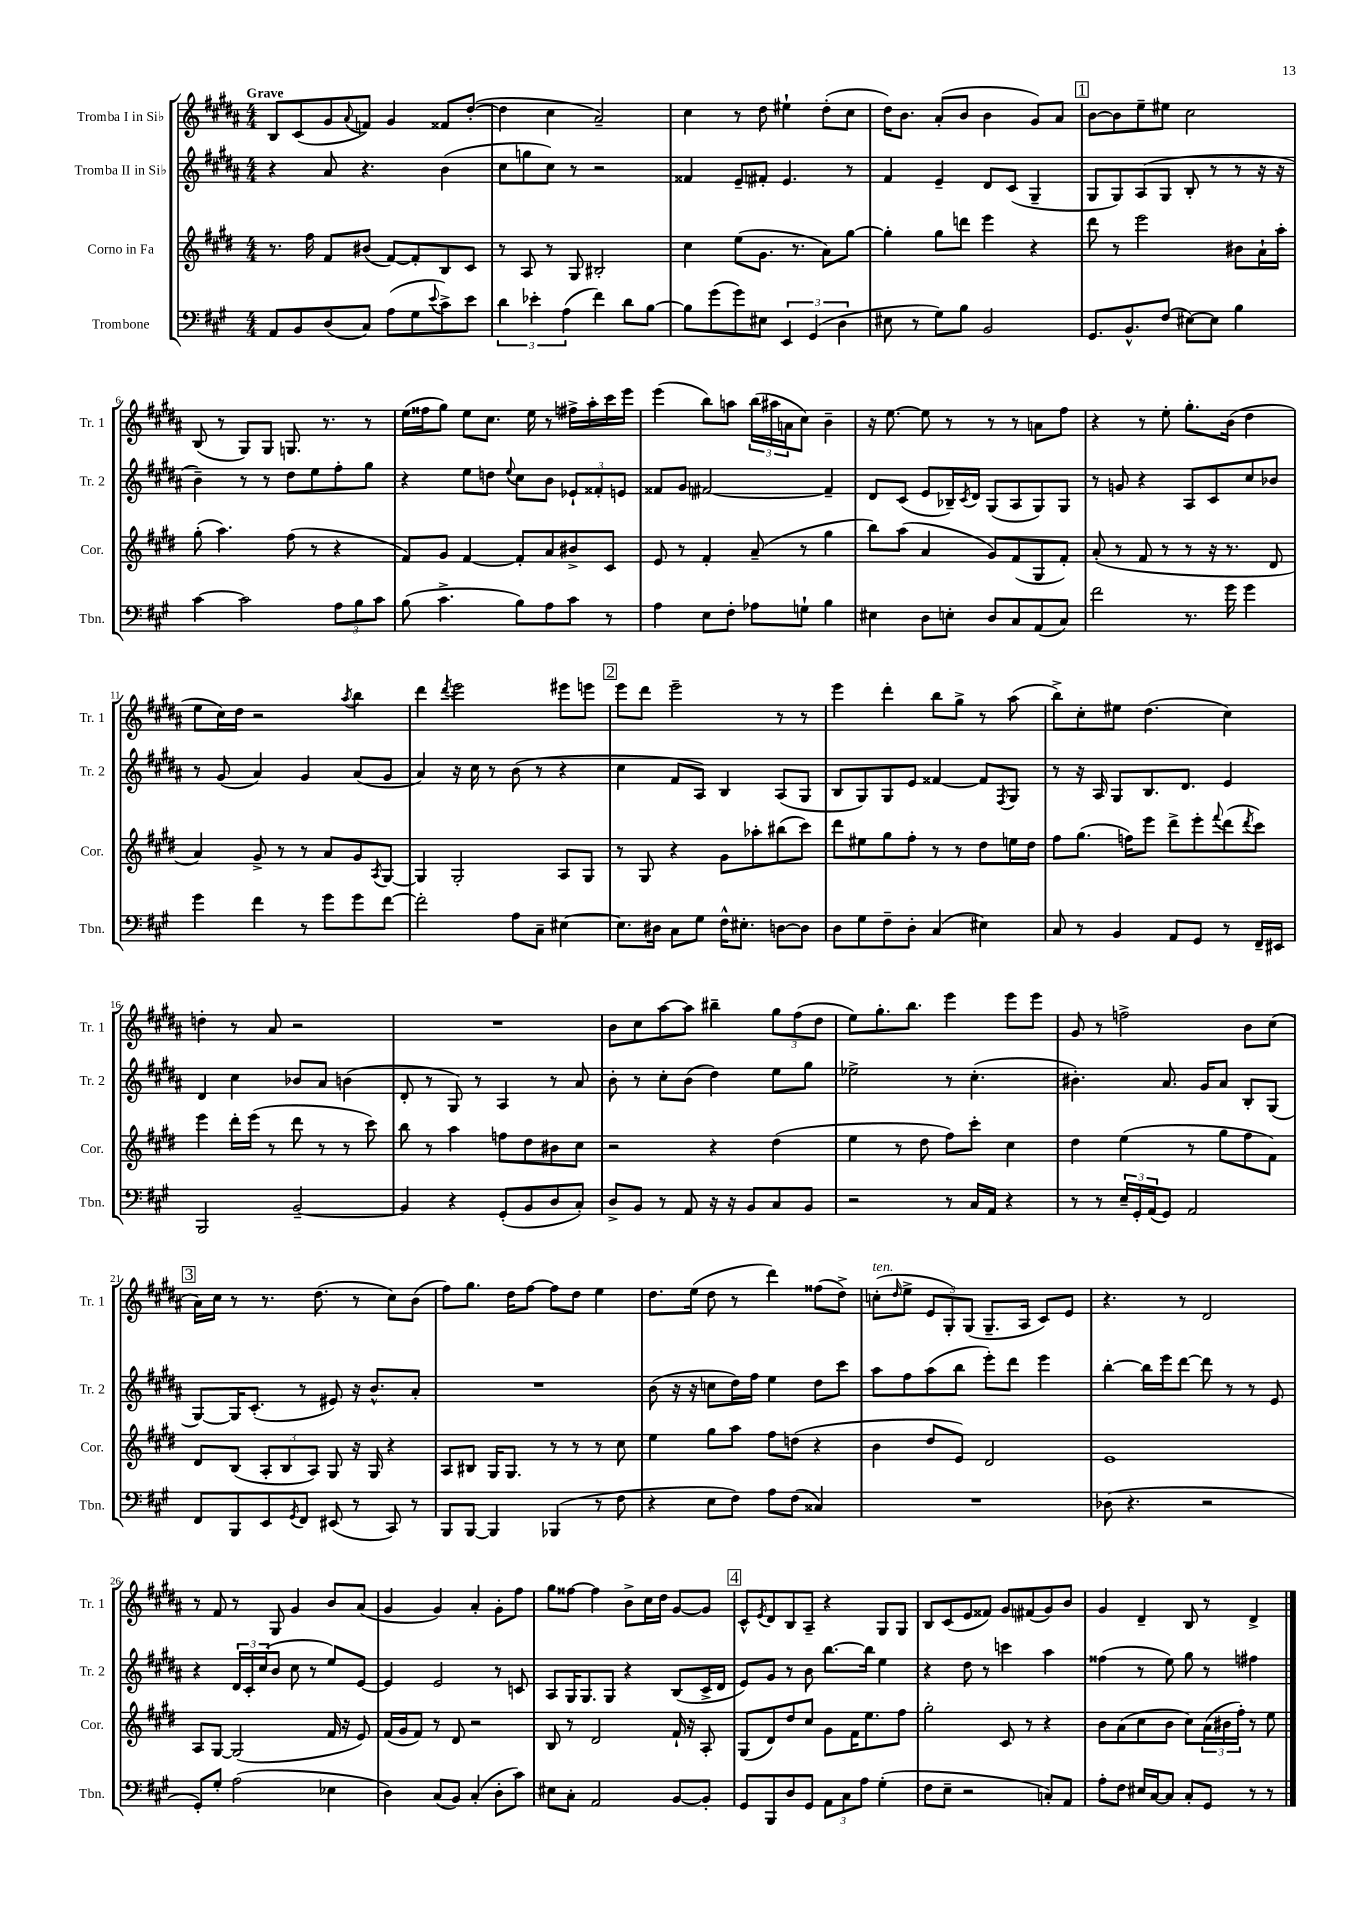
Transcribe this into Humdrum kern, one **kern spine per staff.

**kern	**kern	**kern	**kern
*staff4	*staff3	*staff2	*staff1
*clefF4	*clefG2	*clefG2	*clefG2
*k[f#c#g#]	*k[f#c#g#d#]	*k[f#c#g#d#a#]	*k[f#c#g#d#a#]
*M4/4	*M4/4	*M4/4	*M4/4
8AA	8.r	4r	8B
8BB	.	.	(8c#
.	16ff#	.	.
(8D	8f#	8a#	8g#
.	.	.	8qqa#
8C#)	(8b#	4.r	8f)
(8A	[8f#)	.	4g#
8G#	8f#']	.	.
8qqe	.	.	.
8c#^)	8B	(4b	8f##
8e	8c#	.	([8dd#'
=	=	=	=
6d	8r	8cc#	4dd#]
.	8A	8gg	.
6e-'	.	.	.
.	8r	8cc#)	4cc#
(6A	.	.	.
.	8G#	8r	.
4f#)	2B#'	2r	2a#~)
8d	.	.	.
[8B	.	.	.
=	=	=	=
8B]	4cc#	4f##	4cc#
(8g#	.	.	.
8g#)	(8ee	8e~	8r
8E#	8.g#	8f#'	8dd#
6EE	.	4.e	4ee#`
.	8.r	.	.
(6GG#	.	.	.
.	8a)	.	(8dd#'
6D	.	.	.
.	[8gg#	8r	8cc#
=	=	=	=
8E#	4gg#']	4f#	16dd#)
.	.	.	8.b
8r	.	.	.
8G#)	8gg#	4e~	(8a#'
8B	8ddd	.	8b
2BB	4eee	8d#	4b
.	.	(8c#	.
.	4r	4G#~	8g#)
.	.	.	8a#
=	=	=	=
8.GG#	8ddd#	8G#	[8b
.	8r	8G#)	8b]
8.BB^^	.	.	.
.	2eee	(8A#	8ee~
(8F#	.	8G#	8ee#
[8E#)	.	8B'	2cc#
8E#]	.	8r	.
4B	8b#	8r	.
.	16a`	16r	.
.	16aa'	16r	.
=	=	=	=
[4c#	(8gg#'	4b~)	(8B
.	4.aa)	.	8r
2c#]	.	8r	8G#)
.	.	8r	8G#
.	(8ff#	8dd#	8.G
.	8r	8ee	.
.	.	.	8.r
12A	4r	8ff#'	.
12B	.	.	.
.	.	8gg#	8r
12c#	.	.	.
=	=	=	=
(8B	8f#)	4r	(16ee
.	.	.	16ff##
4.c#^	8g#	.	8gg#)
.	[4f#	8ee	8ee
.	.	8dd	8.cc#
.	.	8qqee	.
8B)	8f#']	8cc#	.
.	.	.	16ee
8A	8a	8b	8r
8c#	8b#^	12e-`	16ff#^
.	.	.	16aa#'
.	.	12f##'	.
8r	8c#	.	16ccc#
.	.	12e	.
.	.	.	16eee
=	=	=	=
4A	8e	8f##	(4eee
.	8r	8g#	.
8E	4f#'	[2f#	8bb)
8F#'	.	.	8aa
8A-	(8a~	.	(24bb
.	.	.	24aa#
.	.	.	24a
8G`	8r	.	8cc#)
4B	4gg#	4f#~]	4b~
=	=	=	=
4E#	8bb)	8d#	16r
.	.	.	[8.ee
.	(8aa	(8c#	.
8D	4a	8e	8ee]
8E'	.	16B-~)	8r
.	.	8qc#	.
.	.	16d#	.
8D	8g#)	(8G#	8r
8C#	(8f#	8A#	8r
(8AA	8G#	8G#)	8a
8C#)	8f#')	8G#	8ff#
=	=	=	=
2f#	(8a'	8r	4r
.	8r	8g	.
.	8f#	4r	8r
.	8r	.	8ee'
8.r	8r	8A#	8.gg#'
.	16r	8c#	.
16g#	8.r	.	(16b
4g#	.	8cc#	4dd#
.	8d#	8b-	.
=	=	=	=
4g#	4a)	8r	8ee
.	.	(8g#	16cc#)
.	.	.	16dd#
4f#	8g#^	4a#)	2r
.	8r	.	.
8r	8r	4g#	.
8g#	8a	.	.
.	.	.	8qaa#
8g#	8g#	(8a#	4bb
.	8qA	.	.
[8f#	[8G#	8g#	.
=	=	=	=
2f#']	4G#]	4a#)	4ddd#
.	.	.	8qddd#
.	2G#'	16r	2eee
.	.	16cc#	.
.	.	8r	.
8A	.	(8b	.
8C#~	.	8r	.
[4E#	8A	4r	8eee#
.	8G#	.	8eee
=	=	=	=
8.E#]	8r	4cc#	8eee
.	8G#	.	8ddd#
16D#	.	.	.
8C#	4r	8f#	2eee~
8G#	.	8A#)	.
16F#^^	8g#	4B	.
8.E#'	.	.	.
.	8aa-'	.	.
[8D	(8bb#	(8A#	8r
8D]	8ccc#)	8G#	8r
=	=	=	=
8D	8ddd#	8B	4eee
8G#	8ee#	8G#)	.
8F#~	8gg#	8G#	4ddd#'
8D'	8ff#'	8e	.
(4C#	8r	[4f##	8bb
.	8r	.	8gg#^
4E#)	8dd#	8f##]	8r
.	.	8qF#	.
.	16ee	8G#	(8aa#
.	16dd#	.	.
=	=	=	=
8C#	8ff#	8r	8bb^)
8r	(8.gg#	16r	8cc#'
.	.	16A#	.
4BB	.	8G#	8ee#
.	16ff)	.	.
.	8eee	8.B	(4.dd#
8AA	8ddd#^	.	.
.	.	8.d#	.
8GG#	8eee'	.	.
.	8qqfff#	.	.
8r	(8ddd#	4e	4cc#)
.	8qddd#	.	.
16FF#~	8ccc#)	.	.
16EE#	.	.	.
=	=	=	=
2BBB	4eee	4d#	4dd'
.	16ddd#'	4cc#	8r
.	(16eee	.	.
.	8r	.	8a#
[2BB~	8ddd#	8b-	2r
.	8r	8a#	.
.	8r	(4b	.
.	8ccc#)	.	.
=	=	=	=
4BB]	8bb	8d#'	1r
.	8r	8r	.
4r	4aa	8G#)	.
.	.	8r	.
(8GG#'	8ff	4A#	.
8BB	8dd#	.	.
8D	8b#	8r	.
8C#')	8cc#	8a#	.
=	=	=	=
8D^	2r	8b'	8b
8BB	.	8r	8cc#
8r	.	8cc#'	[8aa#
8AA	.	(8b	8aa#]
16r	4r	4dd#)	4bb#~
16r	.	.	.
8BB	.	.	.
8C#	(4dd#	8ee	12gg#
.	.	.	(12ff#
8BB	.	8gg#	.
.	.	.	12dd#
=	=	=	=
2r	4ee	2ee-^	8ee)
.	.	.	8.gg#'
.	8r	.	.
.	.	.	8.bb
.	8dd#	.	.
8r	8ff#)	8r	4eee
16C#	8ccc#'	(4.cc#'	.
16AA	.	.	.
4r	4cc#	.	8eee
.	.	.	8eee
=	=	=	=
8r	4dd#	4.b#')	8g#
8r	.	.	8r
24E~	(4ee	.	2ff^
24GG#'	.	.	.
(24AA	.	.	.
8GG#)	.	8.a#	.
2AA	8r	.	.
.	.	16g#	.
.	8gg#	8a#	.
.	8ff#	8B'	8b
.	8f#)	(8G#	(8cc#
=	=	=	=
8FF#	8d#	[8G#)	16a#)
.	.	.	16cc#
8BBB	(8B	16G#]	8r
.	.	(8.c#'	.
8EE	12A'	.	8.r
.	12B	.	.
8qGG#	.	.	.
8FF#	.	8r	.
.	12A)	.	.
.	.	.	(8.dd#
(8EE#	8G#	8e#)	.
8r	16r	16r	8r
.	16G#	8.b^^	.
8CC#)	4r	.	8cc#)
8r	.	8a#'	(8b
=	=	=	=
8BBB	8A	1r	8ff#)
[8BBB	8B#	.	8.gg#
4BBB]	16G#	.	.
.	8.G#	.	16dd#
.	.	.	[8ff#
(4BBB-	8r	.	8ff#]
.	8r	.	8dd#
8r	8r	.	4ee
8F#	8cc#	.	.
=	=	=	=
4r	4ee	(8b	8.dd#
.	.	16r	.
.	.	16r	(16ee
8E	8gg#	8cc	8dd#
8F#)	8aa	16dd#)	8r
.	.	16ff#	.
8A	8ff#	4ee	4ddd#)
(8F#	(8dd	.	.
4C##)	4r	8dd#	(8ff##
.	.	8ccc#	8dd#^)
=	=	=	=
1r	4b	8aa#	(8cc'
.	.	.	16qqdd#
.	.	8ff#	8ee^
.	8dd#	(8aa#	12e
.	.	.	12G#')
.	8e)	8bb	.
.	.	.	(12G#
.	2d#	8eee')	8.G#~
.	.	8ddd#	.
.	.	.	16A#
.	.	4eee	8c#)
.	.	.	8e
=	=	=	=
(8D-	1e	[4bb'	4.r
4.r	.	.	.
.	.	16bb]	.
.	.	16eee	.
.	.	[8ddd#	8r
2r	.	8ddd#]	2d#
.	.	8r	.
.	.	8r	.
.	.	8e	.
=	=	=	=
8GG#')	8A	4r	8r
8G#'	[8G#	.	8f#
(2A	(2G#]	24d#	8r
.	.	24c#'	.
.	.	(24cc#	.
.	.	8b	8G#
.	.	8cc#	4g#
.	.	8r	.
4E-	16f#	8ee)	8b
.	16r	.	.
.	8e)	[8e	(8a#
=	=	=	=
4D)	(16f#	4e]	4g#
.	16g#	.	.
.	8f#)	.	.
(8C#	8r	2e	4g#)
8BB)	8d#	.	.
(4C#'	2r	.	4a#'
8D'	.	8r	8g#'
8c#)	.	8c	8ff#
=	=	=	=
8E#	8B	8A#	8gg#
8C#'	8r	16G#	[8ff##
.	.	8.G#	.
2AA	2d#	.	4ff##]
.	.	8G#	.
.	.	4r	8b^
.	.	.	16cc#
.	.	.	16dd#
[8BB	16f#`	(8B	[8g#
.	16r	.	.
8BB']	8A'	16c#^	8g#]
.	.	16d#	.
=	=	=	=
8GG#	(8G#	8e)	8c#^^
.	.	.	8qe
8BBB	8d#)	8g#	8d#
8D	8dd#	8r	8B
8GG#	8cc#	8b	8A#~
12AA	8g#	[8.bb	4r
12C#	.	.	.
.	16f#	.	.
12A	.	.	.
.	8.ee	16bb]	.
(4G#'	.	4ee	8G#
.	8ff#	.	8G#
=	=	=	=
8F#	2gg#'	4r	8B
8E~	.	.	(8c#
2r	.	8dd#	8e
.	.	8r	8f##)
.	8c#	4ccc	8g#
.	8r	.	(8f#
8C')	4r	4aa#	8g#)
8AA	.	.	8b
=	=	=	=
8A'	8b	(4ff##	4g#
8F#	(8a	.	.
16E#	8cc#	8r	4d#~
[16C#	.	.	.
8C#]	8b	8ee)	.
8C#'	8cc#)	8gg#	8B
8GG#	(24a	8r	8r
.	24b#	.	.
.	24ff#')	.	.
8r	8r	4ff#	4d#^
8r	8ee	.	.
==	==	==	==
*-	*-	*-	*-
